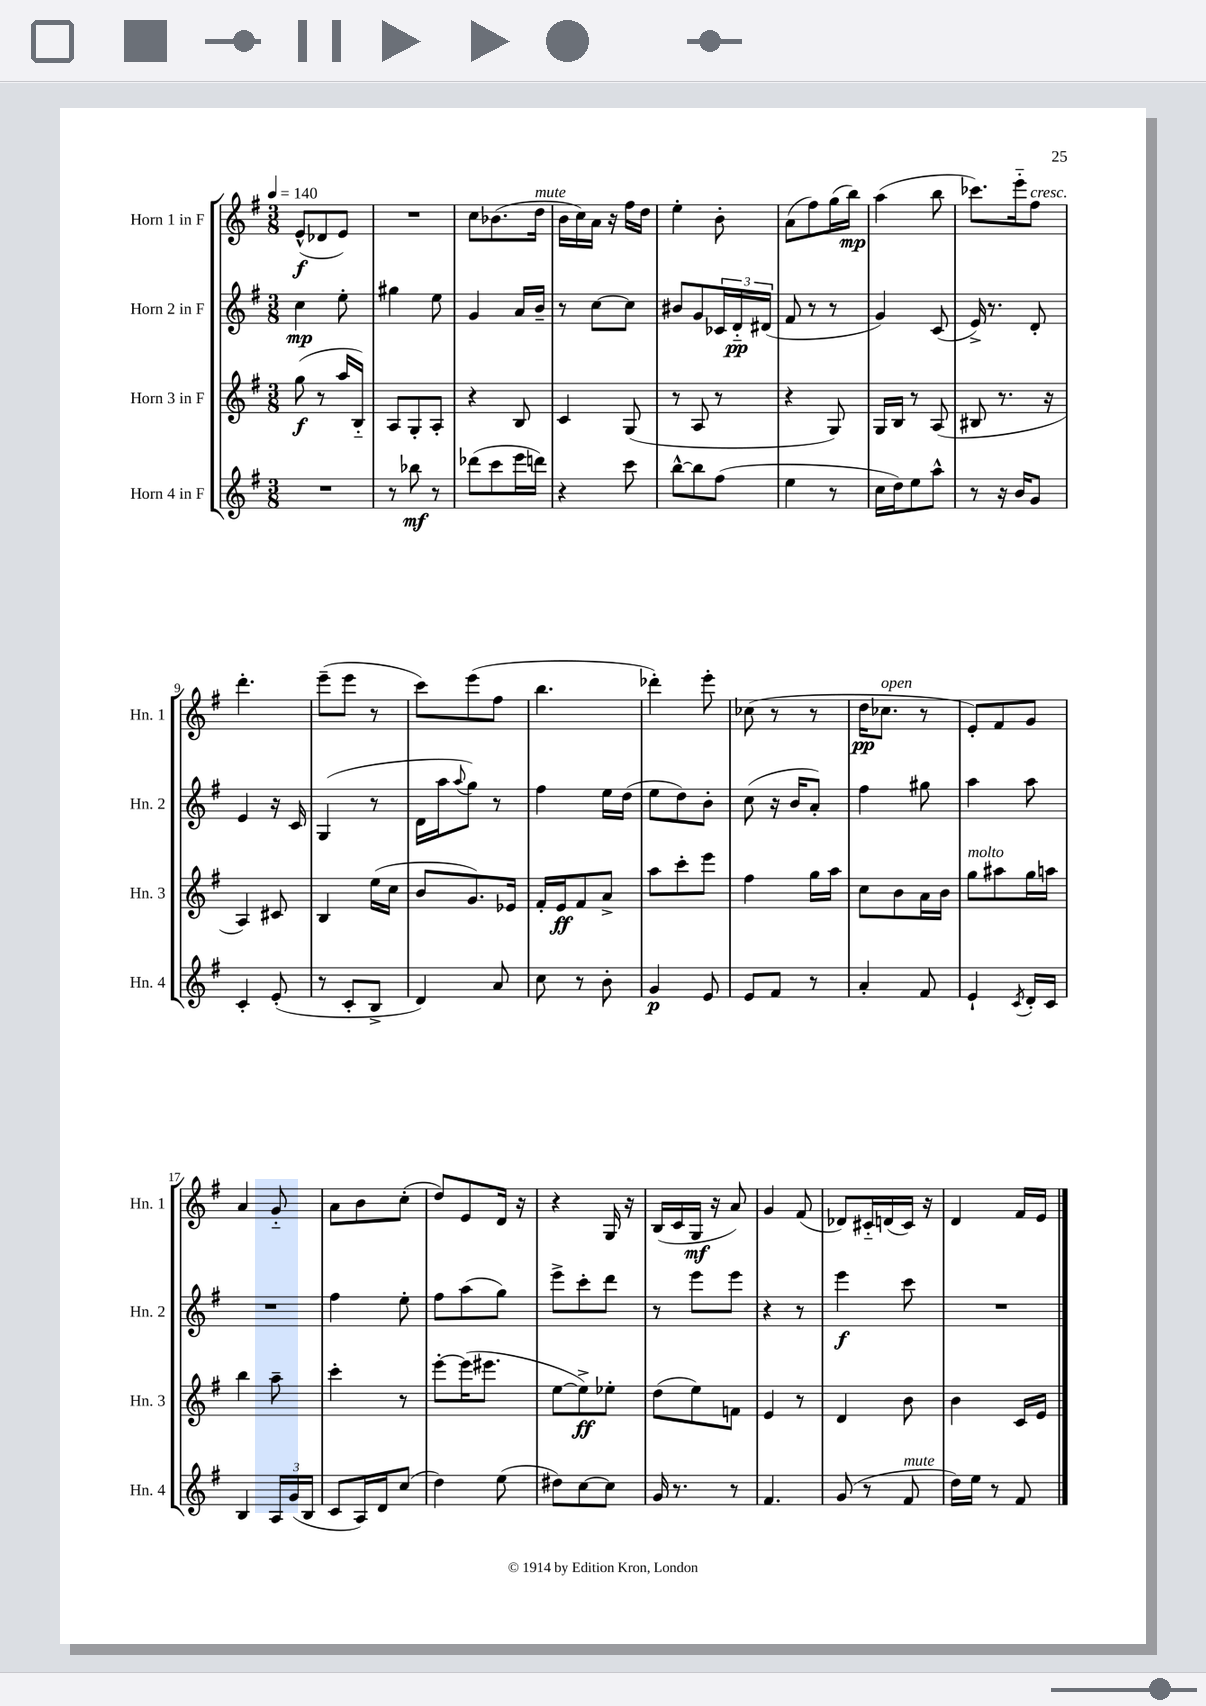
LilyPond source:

<<
\new StaffGroup <<
\new Staff = "s0" \with { instrumentName = "Horn 1 in F" shortInstrumentName = "Hn. 1" } {
    \clef treble \key g \major \numericTimeSignature \time 3/8 \tempo 4 = 140
    e'8-^\f( des'8 e'8) |
    R4. |
    c''8 bes'8.( d''16^\markup { \italic "mute" } |
    b'16 c''16) a'16 r16 fis''16 d''16 |
    e''4-. b'8-. |
    a'8( fis''8) g''16( b''16\mp) |
    a''4( b''8 |
    ces'''8.) e'''16-_ fis''8^\markup { \italic "cresc." } |
    d'''4.-. |
    e'''8--( e'''8 r8 |
    c'''8) e'''8( fis''8 |
    b''4. |
    des'''4-.) e'''8-. |
    ces''8( r8 r8 |
    d''16\pp ces''8.^\markup { \italic "open" } r8 |
    e'8-.) fis'8 g'8 |
    a'4 g'8-_ |
    a'8 b'8 c''8-.( |
    d''8) e'8 d'16 r16 |
    r4 g16 r16 |
    b16( c'16 g16\mf r16 a'8) |
    g'4 fis'8( |
    des'8) cis'16-_ d'16( cis'16) r16 |
    d'4 fis'16 e'16 \bar "|." |
}
\new Staff = "s1" \with { instrumentName = "Horn 2 in F" shortInstrumentName = "Hn. 2" } {
    \clef treble \key g \major \numericTimeSignature \time 3/8
    c''4\mp e''8-. |
    gis''4 e''8 |
    g'4 a'16 b'16-- |
    r8 c''8~ c''8 |
    bis'8 g'8 \tuplet 3/2 { ces'16 d'16-_\pp dis'16( } |
    fis'8 r8 r8 |
    g'4) c'8( |
    e'16->) r8. d'8-. |
    e'4 r16 c'16 |
    g4( r8 |
    d'16 a''16 \appoggiatura { a''8 } g''8) r8 |
    fis''4 e''16 d''16( |
    e''8 d''8) b'8-. |
    c''8( r16 b'16 a'8-.) |
    fis''4 gis''8 |
    a''4 a''8 |
    R4. |
    fis''4 e''8-. |
    fis''8 a''8( g''8) |
    e'''8-> c'''8-. d'''8 |
    r8 e'''8 e'''8 |
    r4 r8 |
    e'''4\f c'''8 |
    R4. \bar "|." |
}
\new Staff = "s2" \with { instrumentName = "Horn 3 in F" shortInstrumentName = "Hn. 3" } {
    \clef treble \key g \major \numericTimeSignature \time 3/8
    g''8\f( r8 a''16 b16-_) |
    a8 g8-. a8-. |
    r4 b8 |
    c'4 g8( |
    r8 a8 r8 |
    r4 g8) |
    g16 b16 r8 a8( |
    bis8 r8. r16 |
    a4) cis'8 |
    b4 e''16( c''16 |
    b'8 g'8.) ees'16 |
    fis'16-. e'16\ff fis'8 a'8-> |
    a''8 c'''8-. e'''8 |
    fis''4 g''16 a''16 |
    c''8 b'8 a'16 b'16 |
    g''8^\markup { \italic "molto" } ais''8 g''16 a''16 |
    b''4 a''8-- |
    c'''4-. r8 |
    e'''8~-. e'''16( eis'''8. |
    e''8~ e''8->\ff) ees''8-. |
    d''8( e''8) f'8 |
    e'4 r8 |
    d'4 b'8 |
    b'4 c'16 e'16 \bar "|." |
}
\new Staff = "s3" \with { instrumentName = "Horn 4 in F" shortInstrumentName = "Hn. 4" } {
    \clef treble \key g \major \numericTimeSignature \time 3/8
    R4. |
    r8 bes''8\mf r8 |
    des'''8( c'''8 e'''16 d'''16) |
    r4 c'''8 |
    b''8~-^ b''8 fis''8( |
    e''4 r8 |
    c''16 d''16) e''8 a''8-^ |
    r8 r16 b'16 g'8 |
    c'4-. e'8-.( |
    r8 c'8-. b8-> |
    d'4) a'8 |
    c''8 r8 b'8-. |
    g'4\p e'8 |
    e'8 fis'8 r8 |
    a'4-. fis'8 |
    e'4-! \acciaccatura { c'8 } d'16-. c'16 |
    b4 \tuplet 3/2 { a16 g'16( b16 } |
    c'8 a16) d'16 c''8( |
    d''4) e''8( |
    dis''8) c''8~ c''8 |
    g'16 r8. r8 |
    fis'4. |
    g'8( r8 fis'8^\markup { \italic "mute" } |
    d''16) e''16 r8 fis'8 \bar "|." |
}
>>
>>
